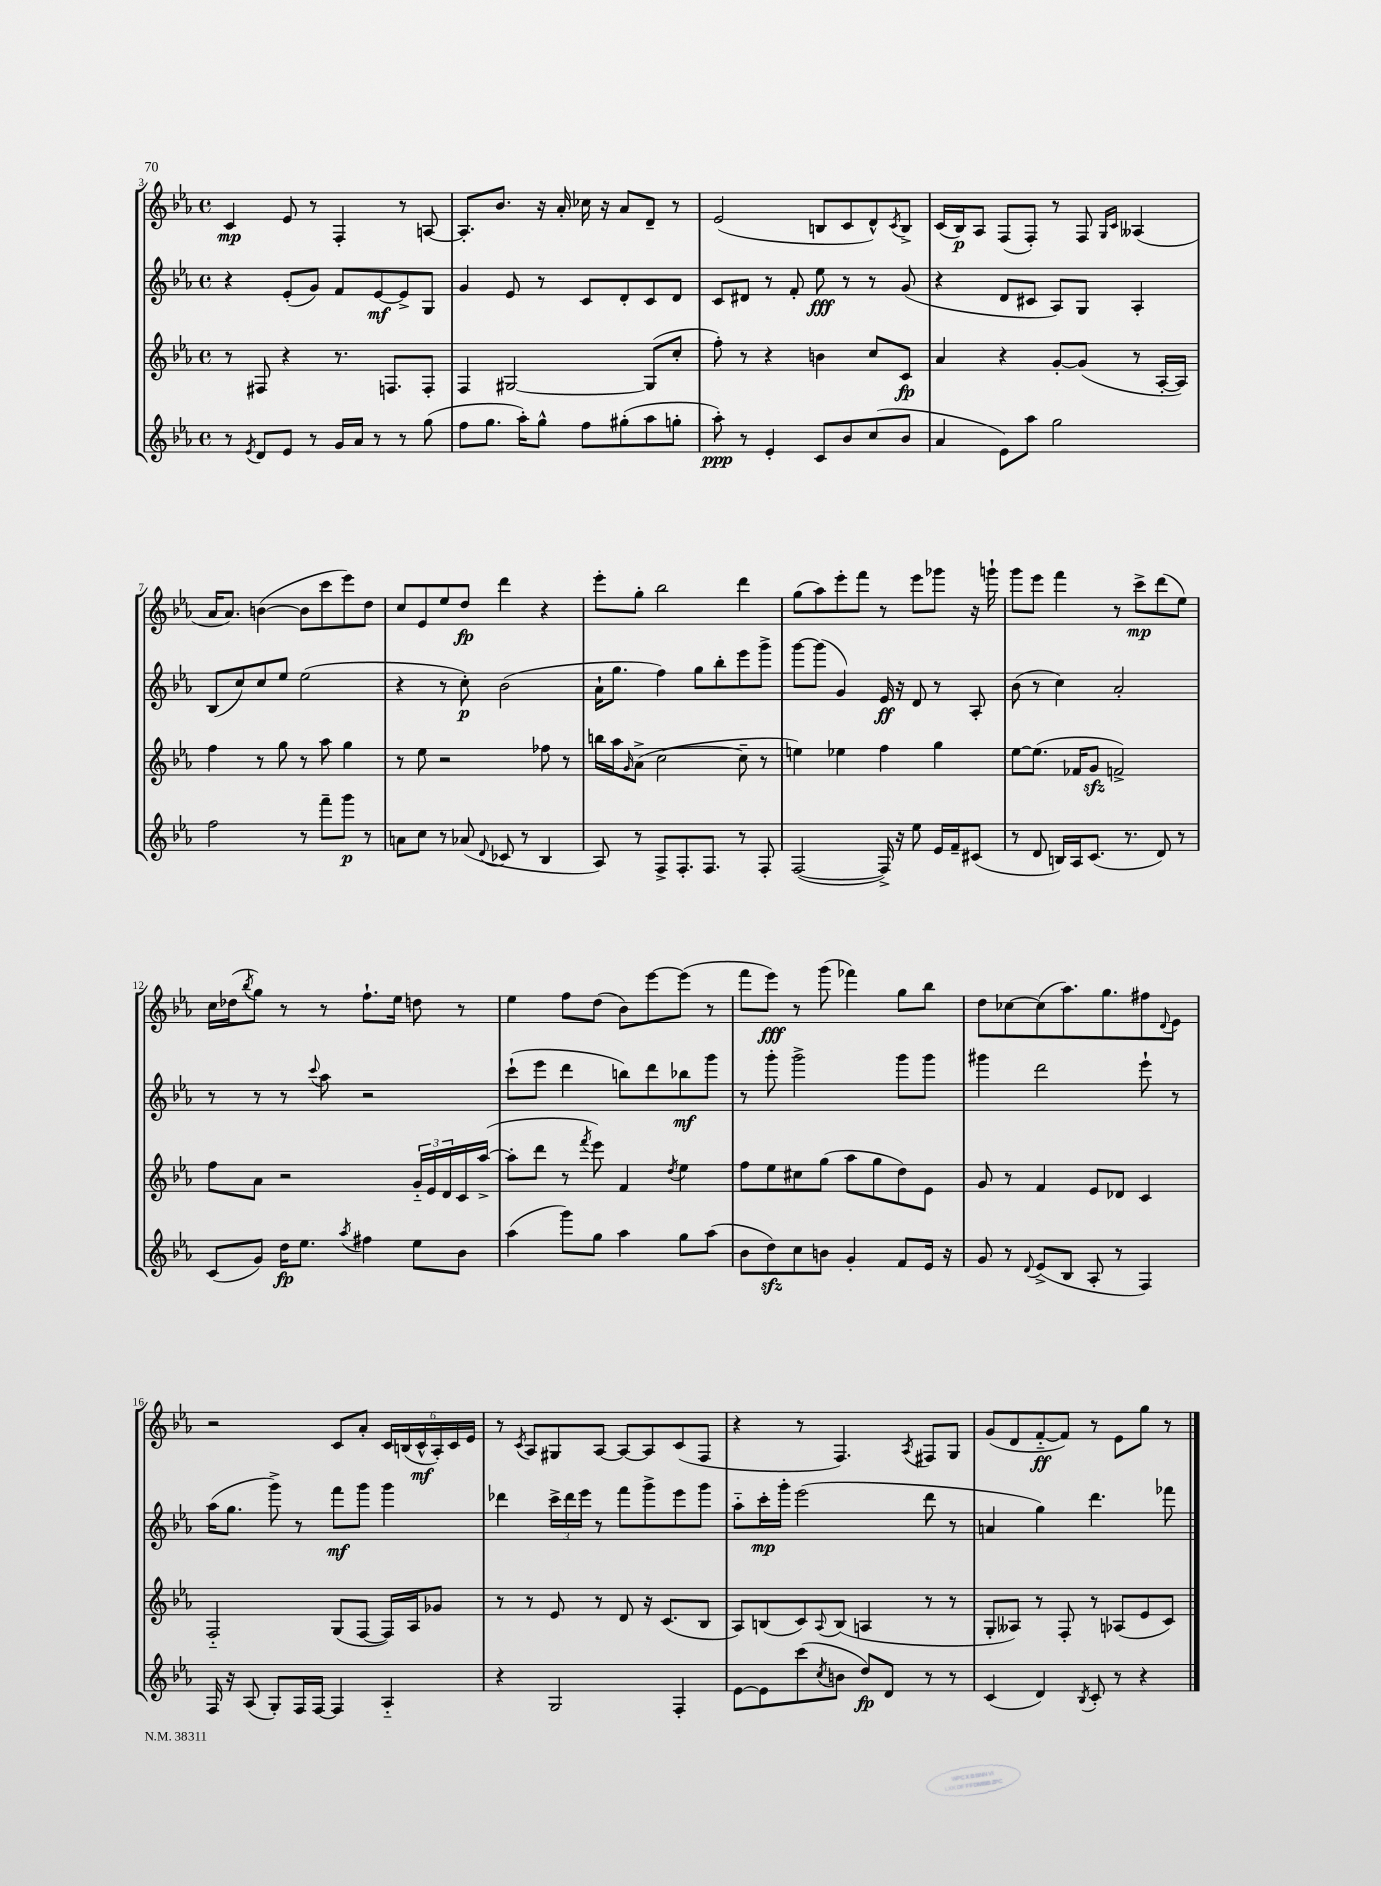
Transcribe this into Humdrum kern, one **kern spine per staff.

**kern	**kern	**kern	**kern
*staff4	*staff3	*staff2	*staff1
*clefG2	*clefG2	*clefG2	*clefG2
*k[b-e-a-]	*k[b-e-a-]	*k[b-e-a-]	*k[b-e-a-]
*M4/4	*M4/4	*M4/4	*M4/4
*met(c)	*met(c)	*met(c)	*met(c)
8r	8r	4r	4c
8qe-	.	.	.
8d	8F#	.	.
8e-	4r	(8e-'	8e-
8r	.	8g)	8r
16g	8.r	8f	4F'
16a-	.	.	.
8r	.	[8e-	.
.	8.F	.	.
8r	.	8e-^]	8r
(8gg	8F'	8G	[8A
=	=	=	=
8ff	4F	4g	8.A']
8.gg	.	.	.
.	.	.	8.b-
.	[2G#	8e-	.
16aa-')	.	.	.
8gg^^	.	8r	16r
.	.	.	16a-'
8ff	.	8c	16cc-
.	.	.	16r
(8gg#'	.	8d'	8a-
8aa-	(8G#]	8c	8d~
8gg'	8cc'	8d	8r
=	=	=	=
8aa-')	8ff')	8c	(2e-
8r	8r	8d#	.
4e-'	4r	8r	.
.	.	8f'	.
8c	4b	8ee-	8B
8b-	.	8r	8c
(8cc	8cc	8r	8d^^)
.	.	.	8qc
8b-	8c	(8g	8B^
=	=	=	=
4a-	4a-	4r	(16c
.	.	.	16B-)
.	.	.	8A-
8e-)	4r	8d	(8F
8aa-	.	8c#	8F')
2gg	[8g'	8A-)	8r
.	(8g]	8G	8F
.	.	.	16qqG
.	.	.	16qqc
.	8r	4A-'	(4A--
.	[16A-'	.	.
.	16A-])	.	.
=	=	=	=
2ff	4ff	(8B-	16a-
.	.	.	8.a-)
.	.	8cc)	.
.	8r	8cc	([4b
.	8gg	8ee-	.
8r	8r	(2ee-	8b]
8fff~	8aa-	.	8ccc
8ggg	4gg	.	8eee-)
8r	.	.	8dd
=	=	=	=
8a	8r	4r	8cc
8cc	8ee-	.	8e-
8r	2r	8r	8ee-
(8a-	.	8cc')	8dd
8qqd	.	.	.
8c-	.	(2b-	4ddd
8r	.	.	.
4B-	8ff-	.	4r
.	8r	.	.
=	=	=	=
8A-)	16bb	16a-`	8eee-'
.	16aa-	8.gg	.
.	16qqg	.	.
8r	(8a-^	.	8gg'
8F^	[2cc	4ff)	2bb-
8.F'	.	.	.
.	.	8gg	.
8.F	.	.	.
.	.	8bb-'	.
8r	8cc~]	8eee-	4ddd
8F'	8r	8ggg^	.
=	=	=	=
([2F	4ee)	[8ggg	(8gg
.	.	(8ggg]	8aa-)
.	4ee-	4g)	8eee-'
.	.	.	8fff
16F^])	4ff	16e-	8r
16r	.	16r	.
8ee-	.	8d	8eee-
16e-	4gg	8r	8ggg-
16f~	.	.	.
(8c#	.	8A-'	16r
.	.	.	16ggg`
=	=	=	=
8r	[8ee-	(8b-	8ggg
8d	(8.ee-]	8r	8eee-
16B)	.	4cc)	4fff
16A-	16f-	.	.
(8.c	8g	.	.
.	2f^)	2a-'	8r
8.r	.	.	.
.	.	.	8ccc^
8d)	.	.	(8ddd
8r	.	.	8ee-)
=	=	=	=
(8c	8ff	8r	16cc
.	.	.	(16dd-
.	.	.	8qbb-
8g)	8a-	8r	8gg)
16dd	2r	8r	8r
8.ee-	.	.	.
.	.	8qqccc	.
.	.	8aa-	8r
8qaa-	.	.	.
4ff#	.	2r	8.ff`
.	.	.	16ee-
8ee-	24g'~	.	8dd
.	24e-	.	.
.	24d	.	.
8b-	16c	.	8r
.	([16aa-^	.	.
=	=	=	=
(4aa-	8aa-']	(8ccc`	4ee-
.	8ddd	8eee-	.
8ggg)	8r	4ddd	8ff
.	8qfff	.	.
8gg	8eee-)	.	(8dd
4aa-	4f	8bb)	8b-)
.	.	8ddd	[8eee-
.	8qdd	.	.
8gg	4ee-	8bb-	(8eee-]
(8aa-	.	8ggg	8r
=	=	=	=
8b-	8ff	8r	8fff
8dd)	8ee-	8ggg'	8eee-)
8cc	8cc#	2ggg^	8r
8b	(8gg	.	(8ggg
4g'	8aa-	.	4fff-)
.	8gg	.	.
8f	8dd)	8ggg	8gg
16e-	8e-	8ggg	8bb-
16r	.	.	.
=	=	=	=
8g	8g	4ggg#	8dd
8r	8r	.	[8cc-
8qqd	.	.	.
(8e-^	4f	2ddd	(8cc-]
8B-	.	.	8.aa-)
8A-'	8e-	.	.
.	.	.	8.gg
8r	8d-	.	.
4F)	4c	8eee-`	8ff#
.	.	.	8qqd
.	.	8r	8e-
=	=	=	=
16F	2F'~	(16aa-	2r
16r	.	8.gg	.
(8A-	.	.	.
8G')	.	8ggg^)	.
16F	.	8r	.
[16F	.	.	.
4F]	(8G	8fff	8c
.	[8F	8ggg	8a-'
4A-'~	16F])	4ggg	24c
.	.	.	(24B
.	16A-	.	.
.	.	.	24c^^
.	8g-	.	24A-')
.	.	.	24c
.	.	.	24e-
=	=	=	=
4r	8r	4ddd-	8r
.	.	.	8qc
.	8r	.	8A-
2G	8e-	24ccc^	8G#
.	.	24ddd-	.
.	.	24eee-	.
.	8r	8r	[8A-
.	8d	8fff	8A-_
.	16r	8ggg^	8A-]
.	(8.c	.	.
4F'	.	8eee-	(8c
.	8B-	8ggg	8F
=	=	=	=
[8e-	8A-)	8aa-'~	4r
8e-]	(8B	16ccc'	.
.	.	16ggg'	.
(8ccc	8c)	(2eee-	8r
8qcc	8qqA-	.	.
8b	(8B	.	4.F)
8dd)	4A	.	.
8d	.	.	.
.	.	.	8qA-
8r	8r	8ddd	8F#
8r	8r	8r	8G
=	=	=	=
(4c	8G'	4a	(8g
.	8A--)	.	8d
4d)	8r	4gg)	[8f'~
.	8F'	.	8f])
8qB-	.	.	.
8c'	8r	4.ddd	8r
8r	(8A-	.	8e-
4r	8e-	.	8gg
.	8c)	8fff-	8r
==	==	==	==
*-	*-	*-	*-
